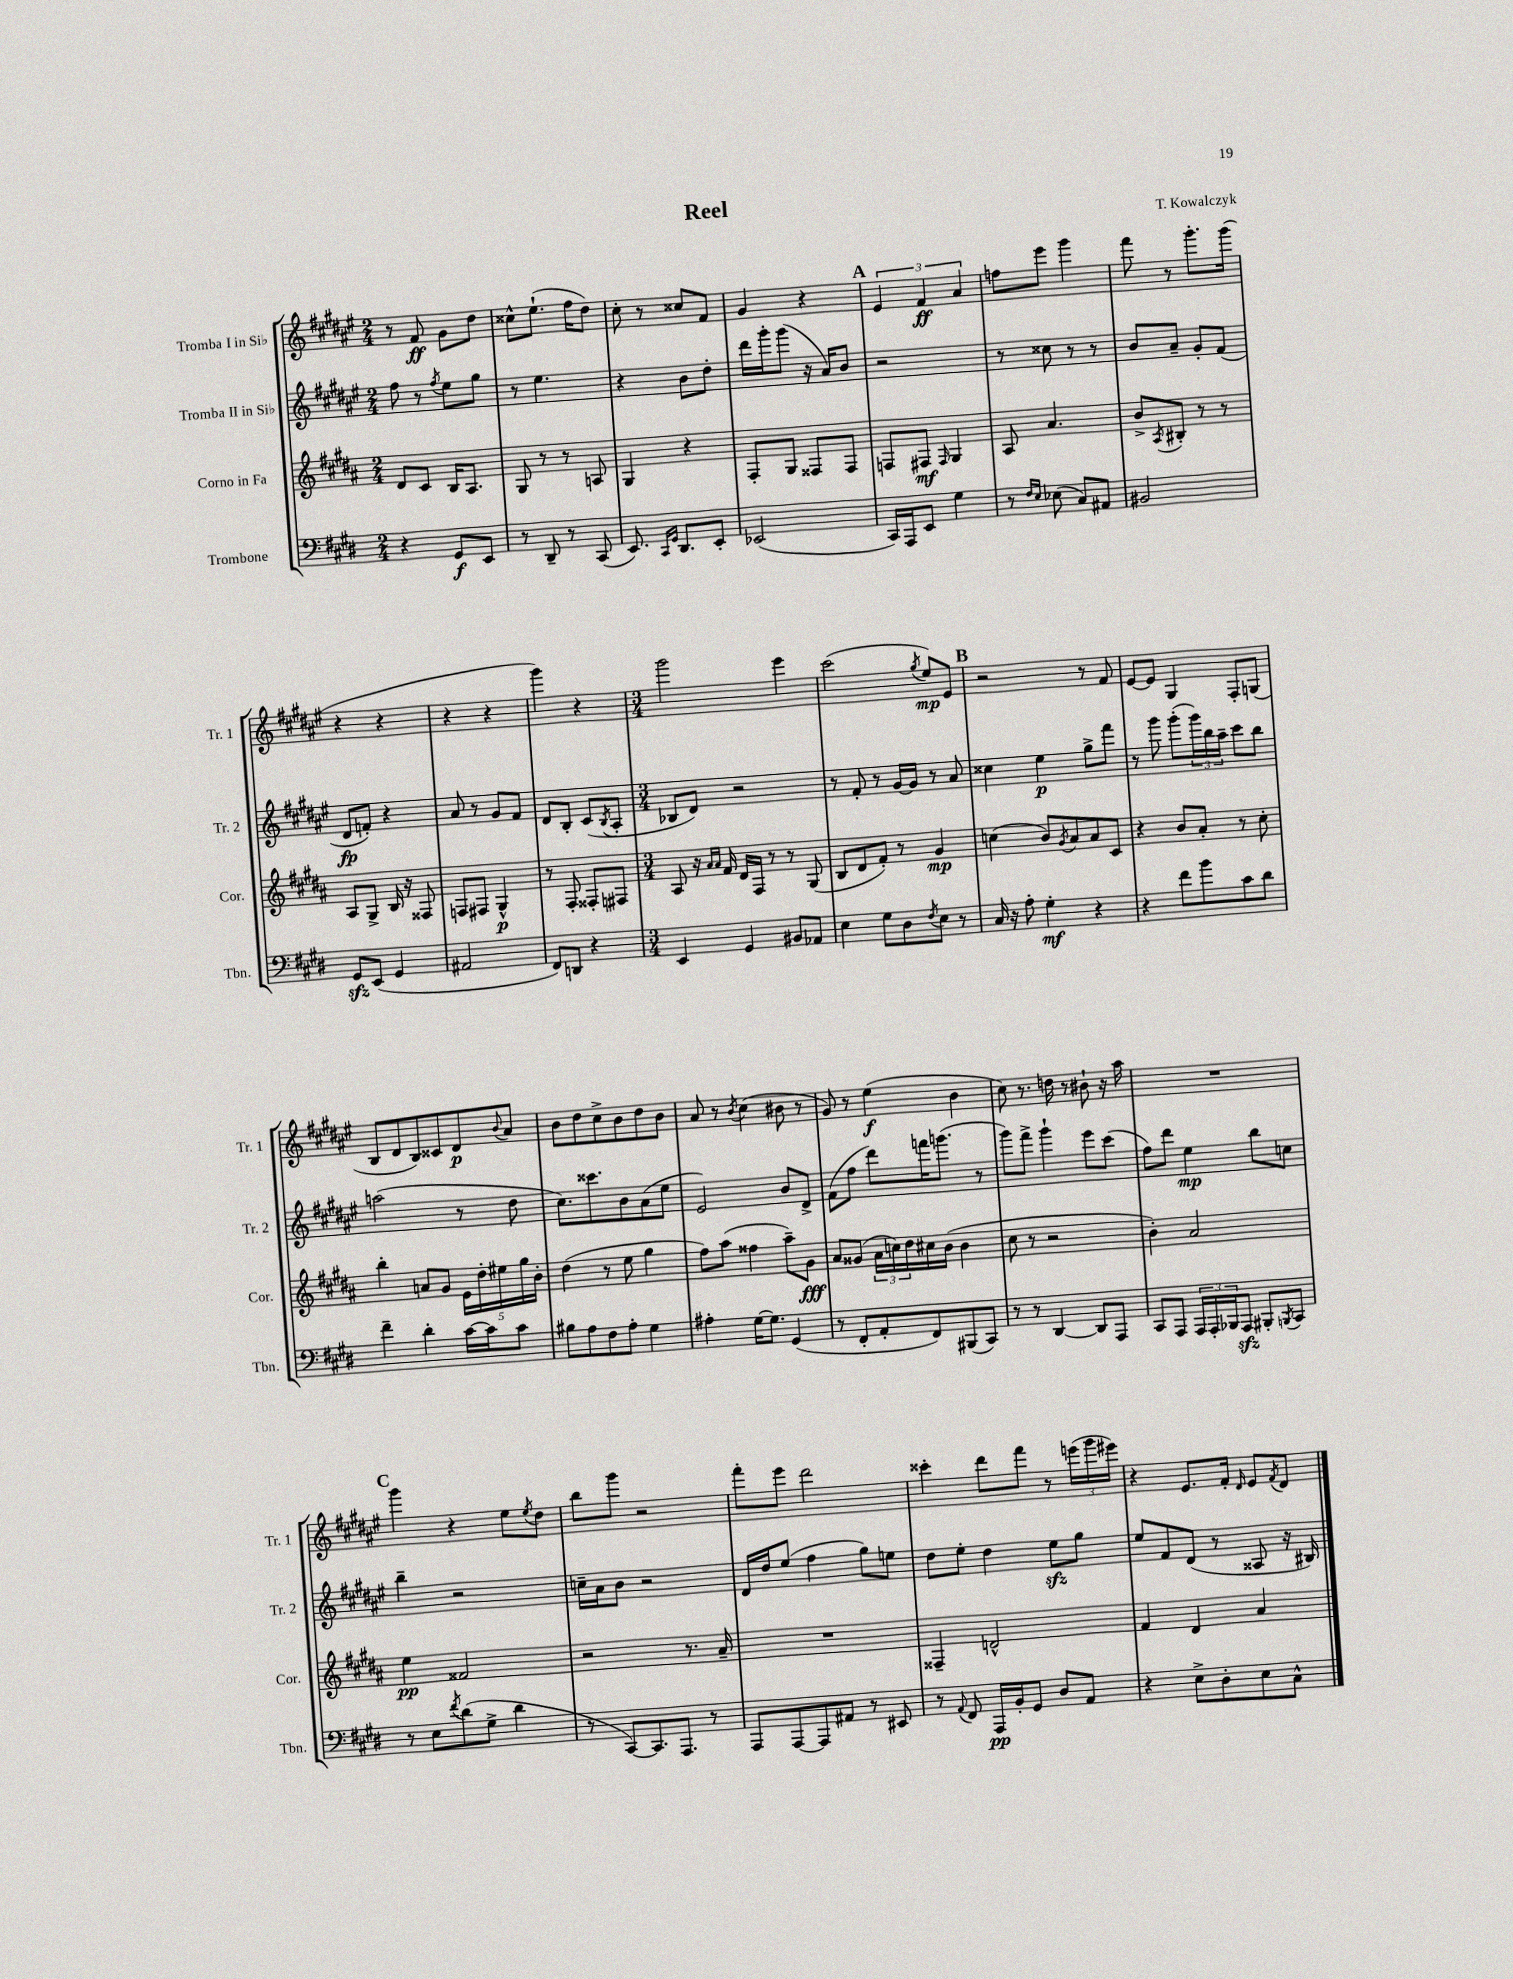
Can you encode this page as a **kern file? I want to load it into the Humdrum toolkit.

**kern	**dynam	**kern	**dynam	**kern	**dynam	**kern	**dynam
*part4	*part4	*part3	*part3	*part2	*part2	*part1	*part1
*staff4	*staff4	*staff3	*staff3	*staff2	*staff2	*staff1	*staff1
*I"Trombone	*	*I"Corno in Fa	*	*I"Tromba II in Si♭	*	*I"Tromba I in Si♭	*
*I'Tbn.	*	*I'Cor.	*	*I'Tr. 2	*	*I'Tr. 1	*
*clefF4	*	*clefG2	*	*clefG2	*	*clefG2	*
*k[f#c#g#d#]	*	*k[f#c#g#d#a#]	*	*k[f#c#g#d#a#e#]	*	*k[f#c#g#d#a#e#]	*
*M2/4	*	*M2/4	*	*M2/4	*	*M2/4	*
=1	=1	=1	=1	=1	=1	=1	=1
4r	.	8d#/L	.	8ff#\	.	8r	.
.	.	8c#/J	.	8r	.	8f#/	ff
.	.	.	.	8qff#/	.	.	.
8GG#/L	f	16B/KL	.	8ee#\L	.	8g#\L	.
.	.	8.A#/J	.	.	.	.	.
8EE/J	.	.	.	8gg#\J	.	8dd#\J	.
=2	=2	=2	=2	=2	=2	=2	=2
8r	.	8G#/	.	8r	.	8cc##X^^\L	.
8DD#~/	.	8r	.	4.ee#\	.	(8.ee#`\J	.
8r	.	8r	.	.	.	.	.
.	.	.	.	.	.	16ff#\KL	.
(8CC#/	.	8An/	.	.	.	8dd#\J)	.
=3	=3	=3	=3	=3	=3	=3	=3
8.EE/)	.	4G#/	.	4r	.	8cc#'\	.
.	.	.	.	.	.	8r	.
16qqCC#/LL	.	.	.	.	.	.	.
16qqGG#/JJ	.	.	.	.	.	.	.
8.DD#/L	.	.	.	.	.	.	.
.	.	4r	.	8b\L	.	8cc##X/L	.
8EE'/J	.	.	.	8dd#'\J	.	8f#/J	.
=4	=4	=4	=4	=4	=4	=4	=4
(2EE-X/	.	8F#'/L	.	16ddd#\LL	.	4g#/	.
.	.	.	.	16ggg#'\J	.	.	.
.	.	8G#/J	.	(8ggg#\J	.	.	.
.	.	8F##X/L	.	16r	.	4r	.
.	.	.	.	16a#/KL)	.	.	.
.	.	8F##/J	.	8b/J	.	.	.
!!LO:REH:place=s1:t=A
=5	=5	=5	=5	=5	=5	=5	=5
16CC#/LL)	.	8Fn/L	.	2r	.	6e#/	.
16AAA/J	.	.	.	.	.	.	.
8EE/J	.	8F#X/J	mf	.	.	.	.
.	.	.	.	.	.	6f#/	ff
.	.	16qqF#/	.	.	.	.	.
4G#\	.	4G#/	.	.	.	.	.
.	.	.	.	.	.	6a#/	.
=6	=6	=6	=6	=6	=6	=6	=6
8r	.	8A#/	.	8r	.	8ffn\L	.
16qqF#/LL	.	.	.	.	.	.	.
16qqE/JJ	.	.	.	.	.	.	.
(8E-X\	.	4.a#/	.	8cc##X\	.	8eee#\J	.
8C#/L)	.	.	.	8r	.	4ggg#\	.
8AA#X/J	.	.	.	8r	.	.	.
=7	=7	=7	=7	=7	=7	=7	=7
2BB#X/	.	8b^/L	.	8b/L	.	8fff#\	.
.	.	8qA#/	.	.	.	.	.
.	.	8B#X'/J	.	8a#~/J	.	8r	.
.	.	8r	.	8g#'/L	.	8.ggg#'\L	.
.	.	8r	.	(8f#/J	.	.	.
.	.	.	.	.	.	(16ggg#\Jk	.
!!LO:LB:g=z
=8	=8	=8	=8	=8	=8	=8	=8
8GG#zz/L	.	8A#/L	.	8d#/L	fp	4r	.
(8EE/J	.	8G#^/J	.	8fn'/J)	.	.	.
4GG#/	.	16B/	.	4r	.	4r	.
.	.	16r	.	.	.	.	.
.	.	8F##X/	.	.	.	.	.
=9	=9	=9	=9	=9	=9	=9	=9
2AA#X/	.	8Fn/L	.	8a#/	.	4r	.
.	.	8F#X/J	.	8r	.	.	.
.	.	4G#^^/	p	8g#/L	.	4r	.
.	.	.	.	8f#/J	.	.	.
=10	=10	=10	=10	=10	=10	=10	=10
8FF#/L)	.	8r	.	8d#/L	.	4ggg#\)	.
8DDn/J	.	8F#'/	.	8B'/J	.	.	.
4r	.	8F##X'/L	.	(8c#/L	.	4r	.
.	.	.	.	8qB/	.	.	.
.	.	8F#X/J	.	8A#'/J	.	.	.
=11	=11	=11	=11	=11	=11	=11	=11
*M3/4	*	*M3/4	*	*M3/4	*	*M3/4	*
4EE/	.	8A#/	.	8B-X/L	.	2ggg#\	.
.	.	16r	.	8d#/J)	.	.	.
.	.	16qqa#/LL	.	.	.	.	.
.	.	16qqa#/JJ	.	.	.	.	.
.	.	16f#/	.	.	.	.	.
4GG#/	.	16d#/LL	.	2r	.	.	.
.	.	16F#/JJ	.	.	.	.	.
.	.	8r	.	.	.	.	.
8BB#X/L	.	8r	.	.	.	4eee#\	.
8AA-X/J	.	(8G#/	.	.	.	.	.
=12	=12	=12	=12	=12	=12	=12	=12
4E\	.	8B/L	.	8r	.	(2ccc#\	.
.	.	8d#/	.	8f#'/	.	.	.
8G#\L	.	8f#'/J)	.	8r	.	.	.
8D#\	.	8r	.	[16g#/LL	.	.	.
.	.	.	.	16g#/JJ]	.	.	.
8qF#/	.	.	.	.	.	8qgg#/	.
8E\J	.	4g#/	mp	8r	.	8ee#/L)	mp
8r	.	.	.	8a#/	.	8e#/J	.
!!LO:REH:place=s1:t=B
=13	=13	=13	=13	=13	=13	=13	=13
16C#/	.	(4ccn\	.	4cc##X\	.	2r	.
16r	.	.	.	.	.	.	.
8A'\	.	.	.	.	.	.	.
4G#'\	mf	8b/L)	.	4ee#\	p	.	.
.	.	8qg#/	.	.	.	.	.
.	.	8a#/	.	.	.	.	.
4r	.	8a#/	.	8gg#^\L	.	8r	.
.	.	8c#/J	.	8fff#\J	.	8f#/	.
=14	=14	=14	=14	=14	=14	=14	=14
4r	.	4r	.	8r	.	[8e#/L	.
.	.	.	.	8ggg#\	.	8e#/J]	.
8f#\L	.	8b/L	.	(8ggg#'\L	.	4G#/	.
8b\	.	8a#'/J	.	24ggg#\L)	.	.	.
.	.	.	.	24bb\	.	.	.
.	.	.	.	24aa#~\JJ	.	.	.
8c#\	.	8r	.	8ccc#\L	.	8F#'/L	.
8d#\J	.	8cc#'\	.	8bb\J	.	(8Gn/J	.
!!LO:LB:g=z
=15	=15	=15	=15	=15	=15	=15	=15
4f#~\	.	4bb'\	.	(2aan\	.	8B/L	.
.	.	.	.	.	.	8d#/	.
4d#'\	.	8an/L	.	.	.	8B/)	.
.	.	8g#/J	.	.	.	8c##X/	.
[16c#\LL	.	20e\LL	.	8r	.	8d#/	p
.	.	20dd#'\	.	.	.	.	.
16c#\J]	.	.	.	.	.	.	.
.	.	20ee#X\	.	.	.	.	.
.	.	.	.	.	.	8qqb/	.
8c#\J	.	.	.	8dd#\	.	8a#/J	.
.	.	20gg#\	.	.	.	.	.
.	.	20b'\JJ	.	.	.	.	.
=16	=16	=16	=16	=16	=16	=16	=16
8B#X\L	.	(4dd#\	.	8.cc#\L)	.	8b\L	.
8A\	.	.	.	.	.	8dd#\	.
.	.	.	.	8.ccc##X\	.	.	.
8F#\	.	8r	.	.	.	8cc#^\	.
8A'\J	.	8ee\	.	8b\	.	8b\	.
4G#\	.	4gg#\	.	(8a#\	.	8dd#\	.
.	.	.	.	8ee#\J	.	8b\J	.
=17	=17	=17	=17	=17	=17	=17	=17
4A#X'\	.	8ff#\L)	.	2e#/)	.	8a#/	.
.	.	(8aa#\J	.	.	.	8r	.
.	.	.	.	.	.	8qb/	.
[16G#\KL	.	4ff##X\	.	.	.	(4cc#\	.
8.G#\J]	.	.	.	.	.	.	.
(4GG#/	.	8aa#~\L)	.	8b/L	.	8b#X\	.
.	.	8g#\J	fff	8d#^/J	.	8r	.
=18	=18	=18	=18	=18	=18	=18	=18
8r	.	8a#/L	.	(8f#\L	.	8g#/)	.
8FF#'/L	.	(8g##X/J	.	8ff#\J	.	8r	.
8AA'/	.	24a#\LL	.	8ddd#\L)	.	(4ee#\	f
.	.	24ccn\)	.	.	.	.	.
.	.	24dd#\	.	.	.	.	.
8FF#/)	.	16cc#X\	.	16fffn\K	.	.	.
.	.	(16b\JJ	.	(8.gggn\J	.	.	.
(8BBB#X/	.	4b\	.	.	.	4b\	.
8CC#/J)	.	.	.	8r	.	.	.
=19	=19	=19	=19	=19	=19	=19	=19
8r	.	8cc#\	.	8ggg#\L)	.	8cc#\)	.
8r	.	8r	.	8fff#^\J	.	8.r	.
[4DD#/	.	2r	.	4ggg#`\	.	.	.
.	.	.	.	.	.	16ddn\	.
.	.	.	.	.	.	8r	.
8DD#/L]	.	.	.	8eee#\L	.	8b#X`\	.
8AAA/J	.	.	.	(8ccc#\J	.	16r	.
.	.	.	.	.	.	16aa#\	.
=20	=20	=20	=20	=20	=20	=20	=20
8CC#/L	.	4b'\)	.	8ff#\L)	.	2.r	.
8AAA/J	.	.	.	8ddd#\J	.	.	.
24AAA/LL	.	2a#/	.	4ee#\	mp	.	.
24AAA'/	.	.	.	.	.	.	.
24BBB-X/J	.	.	.	.	.	.	.
8AAAzz/J	.	.	.	.	.	.	.
8BBB#X'/L	.	.	.	8bb\L	.	.	.
8qBBBn/	.	.	.	.	.	.	.
8CC#/J	.	.	.	8ccn\J	.	.	.
!!LO:LB:g=z
!!LO:REH:place=s1:t=C
=21	=21	=21	=21	=21	=21	=21	=21
8r	.	4ee\	pp	4bb~\	.	4ggg#\	.
8E\L	.	.	.	.	.	.	.
8qf#/	.	.	.	.	.	.	.
(8d#\	.	2f##X/	.	2r	.	4r	.
8G#^\J	.	.	.	.	.	.	.
4d#\	.	.	.	.	.	8ee#\L	.
.	.	.	.	.	.	8qee#/	.
.	.	.	.	.	.	8dd#\J	.
=22	=22	=22	=22	=22	=22	=22	=22
8r	.	2r	.	16ccn~\LL	.	8bb\L	.
.	.	.	.	16a#\J	.	.	.
[8CC#/L)	.	.	.	8b\J	.	8ggg#\J	.
8.CC#/]	.	.	.	2r	.	2r	.
8.AAA/J	.	.	.	.	.	.	.
.	.	8.r	.	.	.	.	.
8r	.	.	.	.	.	.	.
.	.	16a#~/	.	.	.	.	.
=23	=23	=23	=23	=23	=23	=23	=23
8AAA/L	.	2.r	.	16d#/LL	.	8fff#'\L	.
.	.	.	.	16dd#/J	.	.	.
[8AAA/	.	.	.	(8ee#/J	.	8eee#\J	.
8AAA/]	.	.	.	4ff#\	.	2ddd#\	.
8AA#X/J	.	.	.	.	.	.	.
8r	.	.	.	8gg#\L)	.	.	.
8EE#X/	.	.	.	8een\J	.	.	.
=24	=24	=24	=24	=24	=24	=24	=24
8r	.	4F##X~/	.	8dd#\L	.	4ccc##X'\	.
8qqAA/	.	.	.	.	.	.	.
8FF#/	.	.	.	8ee#'\J	.	.	.
16AAA/LL	pp	2dn^^/	.	4dd#\	.	8ddd#\L	.
16BB'/J	.	.	.	.	.	.	.
8GG#/J	.	.	.	.	.	8fff#\J	.
8D#/L	.	.	.	8ee#zz\L	.	8r	.
8AA/J	.	.	.	8gg#\J	.	(24eeen\LL	.
.	.	.	.	.	.	24ggg#\	.
.	.	.	.	.	.	24eee#X\JJ)	.
=25	=25	=25	=25	=25	=25	=25	=25
4r	.	4f#/	.	8ee#/L	.	4r	.
.	.	.	.	8f#/	.	.	.
8E^\L	.	4d#/	.	(8d#/J	.	8.e#/L	.
8D#'\	.	.	.	8r	.	.	.
.	.	.	.	.	.	16f#'/Jk	.
.	.	.	.	.	.	16qqd#/	.
8E\	.	4a#/	.	8A##X/	.	8e#/L	.
.	.	.	.	.	.	8qf#/	.
8C#^^\J	.	.	.	16r	.	8d#/J	.
.	.	.	.	16B#X/)	.	.	.
==	==	==	==	==	==	==	==
*-	*-	*-	*-	*-	*-	*-	*-
